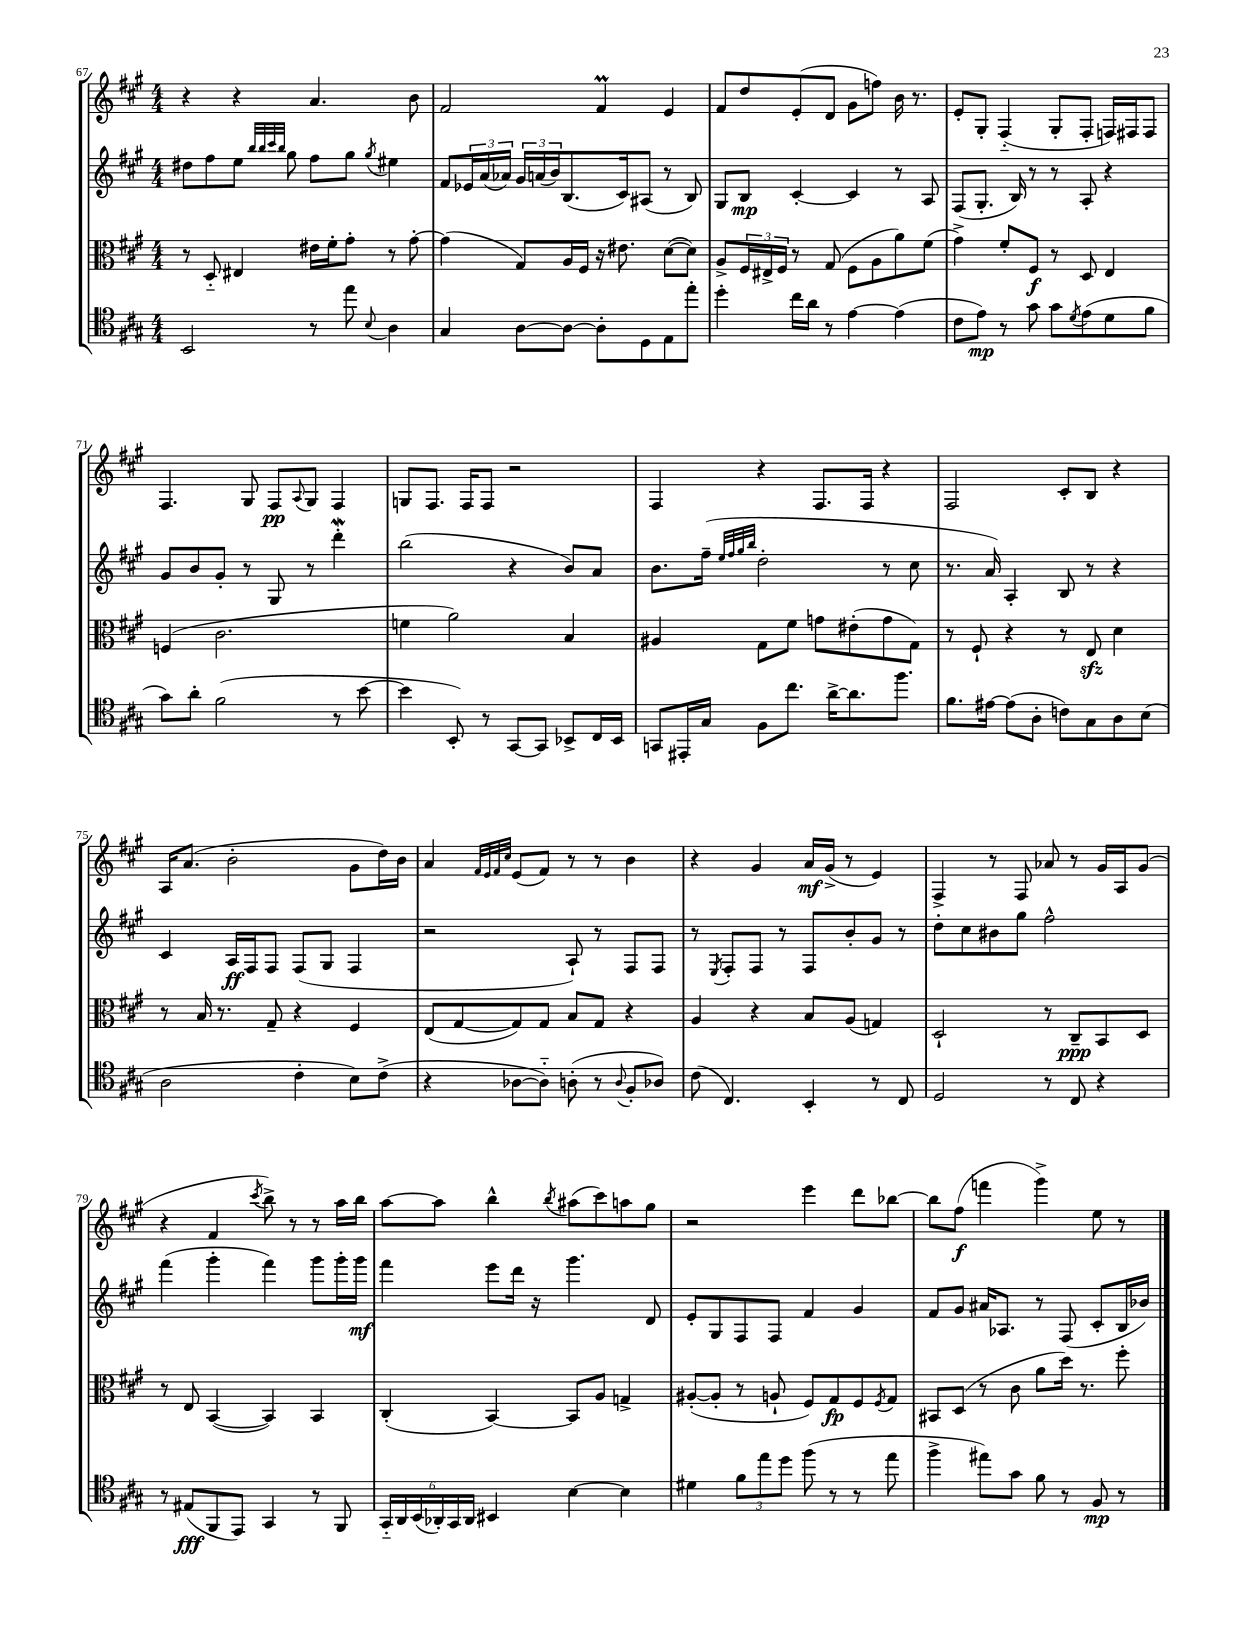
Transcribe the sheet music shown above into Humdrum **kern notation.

**kern	**dynam	**kern	**dynam	**kern	**dynam	**kern	**dynam
*part4	*part4	*part3	*part3	*part2	*part2	*part1	*part1
*staff4	*staff4	*staff3	*staff3	*staff2	*staff2	*staff1	*staff1
*clefC4	*	*clefC3	*	*clefG2	*	*clefG2	*
*k[f#c#g#]	*	*k[f#c#g#]	*	*k[f#c#g#]	*	*k[f#c#g#]	*
*M4/4	*	*M4/4	*	*M4/4	*	*M4/4	*
=67	=67	=67	=67	=67	=67	=67	=67
2BB/	.	8r	.	8dd#X\L	.	4r	.
.	.	8D/	.	8ff#\	.	.	.
.	.	4E#X/	.	8ee\J	.	4r	.
.	.	.	.	32qqbb/LLL	.	.	.
.	.	.	.	32qqbb/	.	.	.
.	.	.	.	32qqccc#/	.	.	.
.	.	.	.	32qqbb/JJJ	.	.	.
.	.	.	.	8gg#\	.	.	.
8r	.	16e#X\LL	.	8ff#\L	.	4.a/	.
.	.	16f#'\J	.	.	.	.	.
8ee\	.	8g#'\J	.	8gg#\J	.	.	.
8qqB/	.	.	.	8qgg#/	.	.	.
4A\	.	8r	.	4ee#X\	.	.	.
.	.	[8g#'\	.	.	.	8b\	.
=68	=68	=68	=68	=68	=68	=68	=68
4G#/	.	(4g#\]	.	8f#/L	.	2f#/	.
.	.	.	.	24e-X/L	.	.	.
.	.	.	.	(24a/	.	.	.
.	.	.	.	24a-X/JJ)	.	.	.
[8A\L	.	8G#/L)	.	24g#/LL	.	.	.
.	.	.	.	(24an/	.	.	.
.	.	.	.	24b/J)	.	.	.
8A\J_	.	16A/L	.	(8.B/	.	.	.
.	.	16F#/JJ	.	.	.	.	.
8A'\L]	.	16r	.	.	.	4f#M/	.
.	.	8.e#X\	.	16c#/k)	.	.	.
8D\	.	.	.	(8A#X/J	.	.	.
8E\	.	([8d\L	.	8r	.	4e/	.
8ee'\J	.	8d\J])	.	8B/)	.	.	.
=69	=69	=69	=69	=69	=69	=69	=69
4dd'\	.	8A^/L	.	8G#/L	.	8f#/L	.
.	.	24F#/L	.	8B/J	mp	8dd/	.
.	.	24E#X^/	.	.	.	.	.
.	.	24F#/JJ	.	.	.	.	.
16cc#\LL	.	8r	.	[4c#'/	.	(8e'/	.
16a\JJ	.	.	.	.	.	.	.
8r	.	(8G#/	.	.	.	8d/J	.
[4e\	.	8F#\L	.	4c#/]	.	8g#\L	.
.	.	8A\	.	.	.	8ffn\J)	.
(4e\]	.	8a\)	.	8r	.	16b\	.
.	.	.	.	.	.	8.r	.
.	.	(8f#\J	.	8A/	.	.	.
=70	=70	=70	=70	=70	=70	=70	=70
8c#\L	.	4g#^\)	.	(8F#/L	.	8e'/L	.
8e\J)	mp	.	.	8.G#'/J	.	8G#'/J	.
8r	.	8f#'/L	.	.	.	(4F#/	.
.	.	.	.	16B/)	.	.	.
8g#\	.	8F#/J	f	8r	.	.	.
8g#\L	.	8r	.	8r	.	8G#'/L	.
8qd/	.	.	.	.	.	.	.
(8e\	.	8D/	.	8A'/	.	8F#'/J	.
8d\	.	4E/	.	4r	.	16Fn/LL)	.
.	.	.	.	.	.	16F#X/J	.
8f#\J	.	.	.	.	.	8F#/J	.
!!LO:LB:g=z
=71	=71	=71	=71	=71	=71	=71	=71
8g#\L)	.	(4Fn/	.	8g#/L	.	4.F#/	.
8a'\J	.	.	.	8b/	.	.	.
(2f#\	.	2.c#\	.	8g#'/J	.	.	.
.	.	.	.	8r	.	8G#/	.
.	.	.	.	8G#/	.	8F#/L	pp
.	.	.	.	.	.	8qqA/	.
.	.	.	.	8r	.	8G#/J	.
8r	.	.	.	4dddw'\	.	4F#/	.
[8b\	.	.	.	.	.	.	.
=72	=72	=72	=72	=72	=72	=72	=72
4b\]	.	4fn\	.	(2bb\	.	8Gn/L	.
.	.	.	.	.	.	8.F#/J	.
8BB'/)	.	2a\)	.	.	.	.	.
.	.	.	.	.	.	16F#/KL	.
8r	.	.	.	.	.	8F#/J	.
[8GG#/L	.	.	.	4r	.	2r	.
8GG#/J]	.	.	.	.	.	.	.
8BB-X^/L	.	4B/	.	8b/L)	.	.	.
16C#/L	.	.	.	8a/J	.	.	.
16BB-/JJ	.	.	.	.	.	.	.
=73	=73	=73	=73	=73	=73	=73	=73
8GGn/L	.	4A#X/	.	8.b\L	.	4F#/	.
16EE#X'/L	.	.	.	.	.	.	.
16G#/JJ	.	.	.	(16ff#~\Jk	.	.	.
.	.	.	.	32qqee/LLL	.	.	.
.	.	.	.	32qqff#/	.	.	.
.	.	.	.	32qqgg#/	.	.	.
.	.	.	.	32qqbb/JJJ	.	.	.
8F#\L	.	8G#\L	.	2dd'\	.	4r	.
8.cc#\J	.	8f#\J	.	.	.	.	.
.	.	8gn\L	.	.	.	8.F#/L	.
[16a^\KL	.	.	.	.	.	.	.
8.a\]	.	(8e#X'\	.	.	.	.	.
.	.	.	.	.	.	16F#/Jk	.
.	.	8g\	.	8r	.	4r	.
8.ff#\J	.	.	.	.	.	.	.
.	.	8G#\J)	.	8cc#\	.	.	.
=74	=74	=74	=74	=74	=74	=74	=74
8.f#\L	.	8r	.	8.r	.	2F#/	.
.	.	8F#`/	.	.	.	.	.
[16e#X\Jk	.	.	.	16a/)	.	.	.
(8e#\L]	.	4r	.	4A'/	.	.	.
8A'\J	.	.	.	.	.	.	.
8cn\L)	.	8r	.	8B/	.	8c#'/L	.
8G#\	.	8Ezz/	.	8r	.	8B/J	.
8A\	.	4d\	.	4r	.	4r	.
(8B\J	.	.	.	.	.	.	.
!!LO:LB:g=z
=75	=75	=75	=75	=75	=75	=75	=75
2A\	.	8r	.	4c#/	.	16A/KL	.
.	.	.	.	.	.	(8.a/J	.
.	.	16B/	.	.	.	.	.
.	.	8.r	.	.	.	.	.
.	.	.	.	16A/LL	ff	2b'\	.
.	.	.	.	16F#/J	.	.	.
.	.	8G#~/	.	8F#/J	.	.	.
4c#'\	.	4r	.	(8F#/L	.	.	.
.	.	.	.	8G#/J	.	.	.
8B\L)	.	4F#/	.	4F#/	.	8g#\L	.
(8c#^\J	.	.	.	.	.	16dd\L)	.
.	.	.	.	.	.	16b\JJ	.
=76	=76	=76	=76	=76	=76	=76	=76
4r	.	(8E/L	.	2r	.	4a/	.
.	.	[8G#/	.	.	.	.	.
.	.	.	.	.	.	32qqf#/LLL	.
.	.	.	.	.	.	32qqe/	.
.	.	.	.	.	.	32qqf#/	.
.	.	.	.	.	.	32qqcc#/JJJ	.
[8A-X\L	.	8G#/])	.	.	.	(8e/L	.
8A-\J])	.	8G#/J	.	.	.	8f#/J)	.
(8An'\	.	8B/L	.	8A`/)	.	8r	.
8r	.	8G#/J	.	8r	.	8r	.
8qqA/	.	.	.	.	.	.	.
8F#'/L	.	4r	.	8F#/L	.	4b\	.
8A-X/J)	.	.	.	8F#/J	.	.	.
=77	=77	=77	=77	=77	=77	=77	=77
(8c#\	.	4A/	.	8r	.	4r	.
.	.	.	.	8qE/	.	.	.
4.C#/)	.	.	.	8F#'/L	.	.	.
.	.	4r	.	8F#/J	.	4g#/	.
.	.	.	.	8r	.	.	.
4BB'/	.	8B/L	.	8F#/L	.	16a/LL	mf
.	.	.	.	.	.	(16g#^/JJ	.
.	.	(8A/J	.	8b'/	.	8r	.
8r	.	4Gn/)	.	8g#/J	.	4e/)	.
8C#/	.	.	.	8r	.	.	.
=78	=78	=78	=78	=78	=78	=78	=78
2D/	.	2D`/	.	8dd'\L	.	4F#^/	.
.	.	.	.	8cc#\	.	.	.
.	.	.	.	8b#X\	.	8r	.
.	.	.	.	8gg#\J	.	8F#/	.
8r	.	8r	.	2ff#^^\	.	8a-X/	.
8C#/	.	8C#~/L	ppp	.	.	8r	.
4r	.	8BB/	.	.	.	16g#/LL	.
.	.	.	.	.	.	16A/J	.
.	.	8D/J	.	.	.	(8g#/J	.
!!LO:LB:g=z
=79	=79	=79	=79	=79	=79	=79	=79
8r	.	8r	.	(4fff#\	.	4r	.
(8E#X/L	fff	8E/	.	.	.	.	.
8FF#/	.	([4BB/	.	4ggg#'\	.	4f#/	.
8EE/J)	.	.	.	.	.	.	.
.	.	.	.	.	.	8qccc#/	.
4GG#/	.	4BB/])	.	4fff#\)	.	8bb^\)	.
.	.	.	.	.	.	8r	.
8r	.	4BB/	.	8ggg#\L	.	8r	.
8FF#/	.	.	.	16ggg#'\L	.	16aa\LL	.
.	.	.	.	16ggg#\JJ	mf	16bb\JJ	.
=80	=80	=80	=80	=80	=80	=80	=80
24GG#/LL	.	(4C#'/	.	4fff#\	.	[8aa\L	.
24AA/	.	.	.	.	.	.	.
(24BB/	.	.	.	.	.	.	.
24AA-X'/)	.	.	.	.	.	8aa\J]	.
24GG#/	.	.	.	.	.	.	.
24AA-/JJ	.	.	.	.	.	.	.
4BB#X/	.	[4BB/)	.	8eee\L	.	4bb^^\	.
.	.	.	.	16ddd\Jk	.	.	.
.	.	.	.	16r	.	.	.
.	.	.	.	.	.	8qbb/	.
[4B\	.	8BB/L]	.	4.ggg#\	.	(8aa#X\L	.
.	.	8A/J	.	.	.	8ccc#\)	.
4B\]	.	4Gn^/	.	.	.	8aan\	.
.	.	.	.	8d/	.	8gg#\J	.
=81	=81	=81	=81	=81	=81	=81	=81
4d#X\	.	([8A#X'/L	.	8e'/L	.	2r	.
.	.	8A#'/J]	.	8G#/	.	.	.
12f#\L	.	8r	.	8F#/	.	.	.
12ee\	.	.	.	.	.	.	.
.	.	8An`/	.	8F#/J	.	.	.
12dd\J	.	.	.	.	.	.	.
(8ff#\	.	8F#/L)	.	4f#/	.	4eee\	.
8r	.	8G#/	fp	.	.	.	.
8r	.	8F#/	.	4g#/	.	8ddd\L	.
.	.	8qF#/	.	.	.	.	.
8ee\	.	8G#/J	.	.	.	[8bb-X\J	.
=82	=82	=82	=82	=82	=82	=82	=82
4ff#^\	.	8BB#X/L	.	8f#/L	.	8bb-\L]	.
.	.	(8D/J	.	8g#/J	.	(8ff#\J	f
8ee#X\L)	.	8r	.	16a#X/KL	.	4fffn\	.
.	.	.	.	8.A-X/J	.	.	.
8g#\J	.	8c#\	.	.	.	.	.
8f#\	.	8a\L	.	8r	.	4ggg#^\)	.
8r	.	16dd\Jk)	.	(8F#/	.	.	.
.	.	8.r	.	.	.	.	.
8F#/	mp	.	.	8c#'/L	.	8ee\	.
8r	.	8ff#'\	.	16B/L	.	8r	.
.	.	.	.	16b-X/JJ)	.	.	.
==	==	==	==	==	==	==	==
*-	*-	*-	*-	*-	*-	*-	*-
